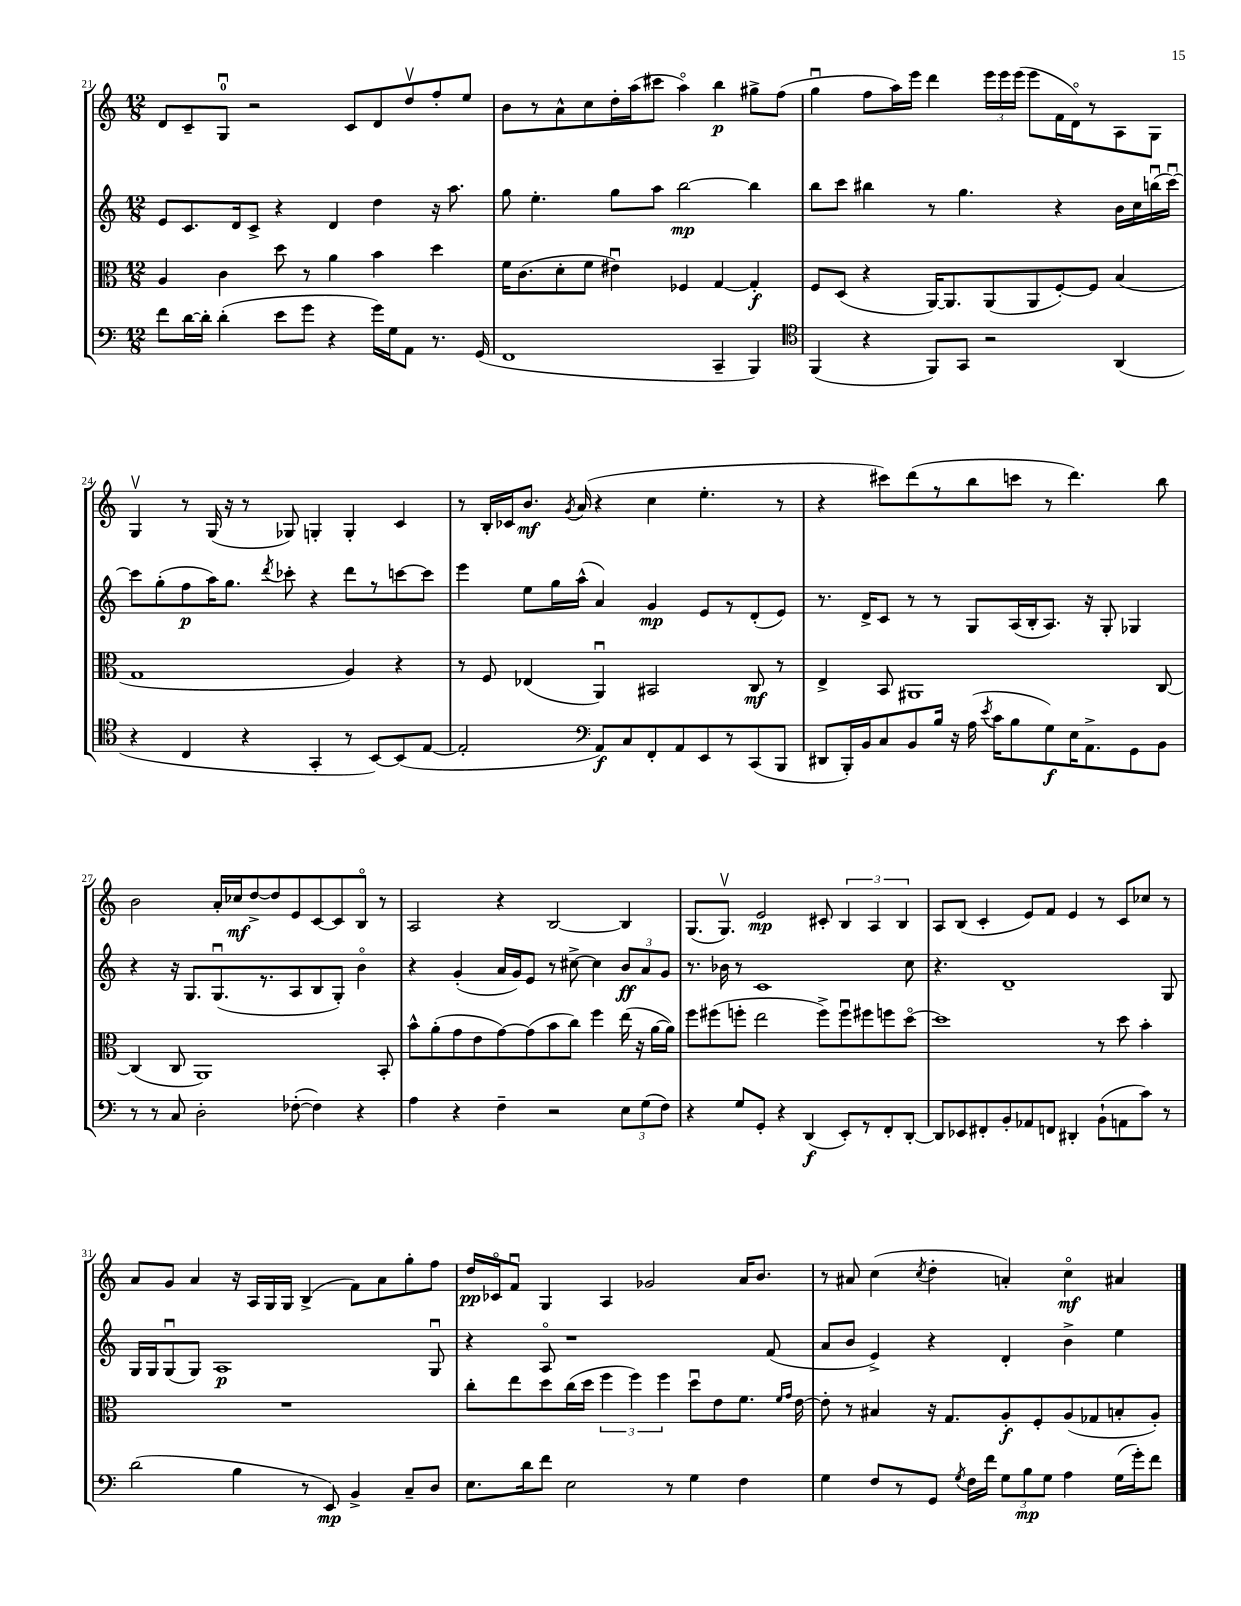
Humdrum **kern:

**kern	**kern	**kern	**kern
*staff4	*staff3	*staff2	*staff1
*clefF4	*clefC3	*clefG2	*clefG2
*k[]	*k[]	*k[]	*k[]
*M12/8	*M12/8	*M12/8	*M12/8
8f	4A	8e	8d
[16d	.	8.c	8c~
16d']	.	.	.
(4d'	4c	.	8Gu
.	.	16d	.
.	.	8c^	2r
8e	8dd	4r	.
8g	8r	.	.
4r	4a	4d	.
.	.	.	8c
16g)	4b	4dd	8d
16G	.	.	.
8AA	.	.	8ddv
8.r	4dd	16r	8ff'
.	.	8.aa	.
.	.	.	8ee
(16GG	.	.	.
=	=	=	=
1FF	16f	8gg	8b
.	(8.c	.	.
.	.	4.ee'	8r
.	8d'	.	8a^^
.	8f	.	8cc
.	4e#u)	8gg	16dd'
.	.	.	(16aa
.	.	8aa	8ccc#
.	4F-	[2bb	4aao)
4CC~	[4G	.	4bb
4BBB)	4G']	4bb]	8gg#^
.	.	.	(8ff
=	=	=	=
*clefC4	*	*	*
(4FF	8F	8bb	4ggu
.	(8D	8ccc	.
4r	4r	4bb#	8ff
.	.	.	16aa)
.	.	.	16eee
8FF)	[16AA)	8r	4ddd
.	8.AA]	.	.
8GG	.	4.gg	.
2r	(8AA	.	24eee
.	.	.	24eee
.	.	.	(24eee
.	8AA	.	8eee
.	[8F')	4r	16f
.	.	.	16do)
.	8F]	.	8r
(4AA	(4B	16b	8A
.	.	16cc	.
.	.	(16bbu	8G
.	.	[16cccu)	.
=	=	=	=
4r	1G	8ccc]	4Gv
.	.	(8gg'	.
4C	.	8ff	8r
.	.	16aa)	(16G
.	.	8.gg	16r
4r	.	.	8r
.	.	8qddd	.
.	.	8ccc-'	8G-)
4GG'	.	4r	4G'
8r	4A)	8ddd	4G'
[8BB)	.	8r	.
(8BB]	4r	[8ccc	4c
[8E	.	8ccc]	.
=	=	=	=
2E']	8r	4eee	8r
.	8F	.	16B'
.	.	.	16c-
.	(4E-	8ee	8.b
.	.	16gg	.
.	.	.	8qg
.	.	(16aa^^	(16a
*clefF4	*	*	*
8AA)	4AAu)	4a)	4r
8C	.	.	.
8FF'	2BB#	4g	4cc
8AA	.	.	.
8EE	.	8e	4.ee'
8r	.	8r	.
(8CC	8C	(8d'	.
8BBB	8r	8e)	8r
=	=	=	=
8DD#	4E^	8.r	4r
16BBB')	.	.	.
16BB	.	16d^	.
8C	8BB	8c	8ccc#)
8BB	1AA#	8r	(8ddd
16B	.	8r	8r
16r	.	.	.
(16A	.	8G	8bb
8qe	.	.	.
16c	.	.	.
8B	.	(16A	8ccc
.	.	16B'	.
8G)	.	8.A)	8r
16E	.	.	4.ddd)
8.AA^	.	16r	.
.	.	8G'	.
8GG	.	4G-	.
8BB	[8C	.	8bb
=	=	=	=
8r	(4C]	4r	2b
8r	.	.	.
8C	8C	16r	.
.	.	8.G	.
2D'	1AA)	.	.
.	.	(8.Gu	16a'
.	.	.	16cc-
.	.	.	[8dd^
.	.	8.r	.
.	.	.	8dd]
([8F-'	.	8A	8e
4F-])	.	8B	[8c
.	.	8G')	8c]
4r	.	4bo	8Bo
.	8BB'	.	8r
=	=	=	=
4A	8b^^	4r	2A
.	(8a'	.	.
4r	8g	(4g'	.
.	8e	.	.
4F~	[8g)	16a	4r
.	.	16g)	.
.	(8g]	8e	.
2r	8b	8r	[2B
.	8cc)	[8cc#^	.
.	4ff	4cc#]	.
12E	(16ee	12b	4B]
.	16r	.	.
(12G	.	12a	.
.	[16a	.	.
12F)	.	12g	.
.	16a])	.	.
=	=	=	=
4r	8ff	8.r	(8.G
.	(8ff#	.	.
.	.	16b-	8.Gv)
8G	8ff'	8r	.
8GG'	2ee	1c	2e
4r	.	.	.
(4DD	.	.	.
.	8ff^)	.	8c#'
8EE')	8ffu	.	6B
8r	8ff#	.	.
.	.	.	6A
8FF'	8ff	.	.
.	.	.	6B
[8DD'	[8ddo	8cc	.
=	=	=	=
8DD]	1dd]	4.r	8A
8EE-	.	.	(8B
8FF#'	.	.	4c'
8BB'	.	1d~	.
8AA-	.	.	8e)
8FF	.	.	8f
4DD#'	.	.	4e
(8BB`	8r	.	8r
8AA	8dd	.	8c
8c)	4b'	.	8cc-
8r	.	8G	8r
=	=	=	=
(2d	1.r	16G	8a
.	.	16G	.
.	.	(8Gu	8g
.	.	8G)	4a
.	.	1A	.
4B	.	.	16r
.	.	.	16A
.	.	.	16G
.	.	.	16G
8r	.	.	(4B^
8EE)	.	.	.
4BB^	.	.	8f)
.	.	.	8a
8C~	.	.	8gg'
8D	.	8Gu	8ff
=	=	=	=
8.E	8cc'	4r	16dd
.	.	.	16c-o
.	8ee	.	8fu
16d	.	.	.
8f	8dd	8Ao	4G
2E	(16cc	1r	.
.	16dd	.	.
.	6ff	.	4A
.	6ff)	.	.
.	.	.	2g-
.	6ff	.	.
8r	.	.	.
4G	8ddu	.	.
.	8e	.	.
4F	8.f	.	16a
.	.	.	8.b
.	.	(8f	.
.	16qqf	.	.
.	16qqg	.	.
.	[16e	.	.
=	=	=	=
4G	8e']	8a	8r
.	8r	8b	8a#
8F	4B#	4e^)	(4cc
8r	.	.	.
.	.	.	8qcc
8GG	16r	4r	4dd'
.	8.G	.	.
8qG	.	.	.
16F	.	.	.
16f	.	.	.
12G	8A'	4d'	4a')
12B	.	.	.
.	8F'	.	.
12G	.	.	.
4A	(8A	4b^	4cco
.	8G-	.	.
(16G	8B'	4ee	4a#
16g')	.	.	.
8f	8A')	.	.
==	==	==	==
*-	*-	*-	*-
